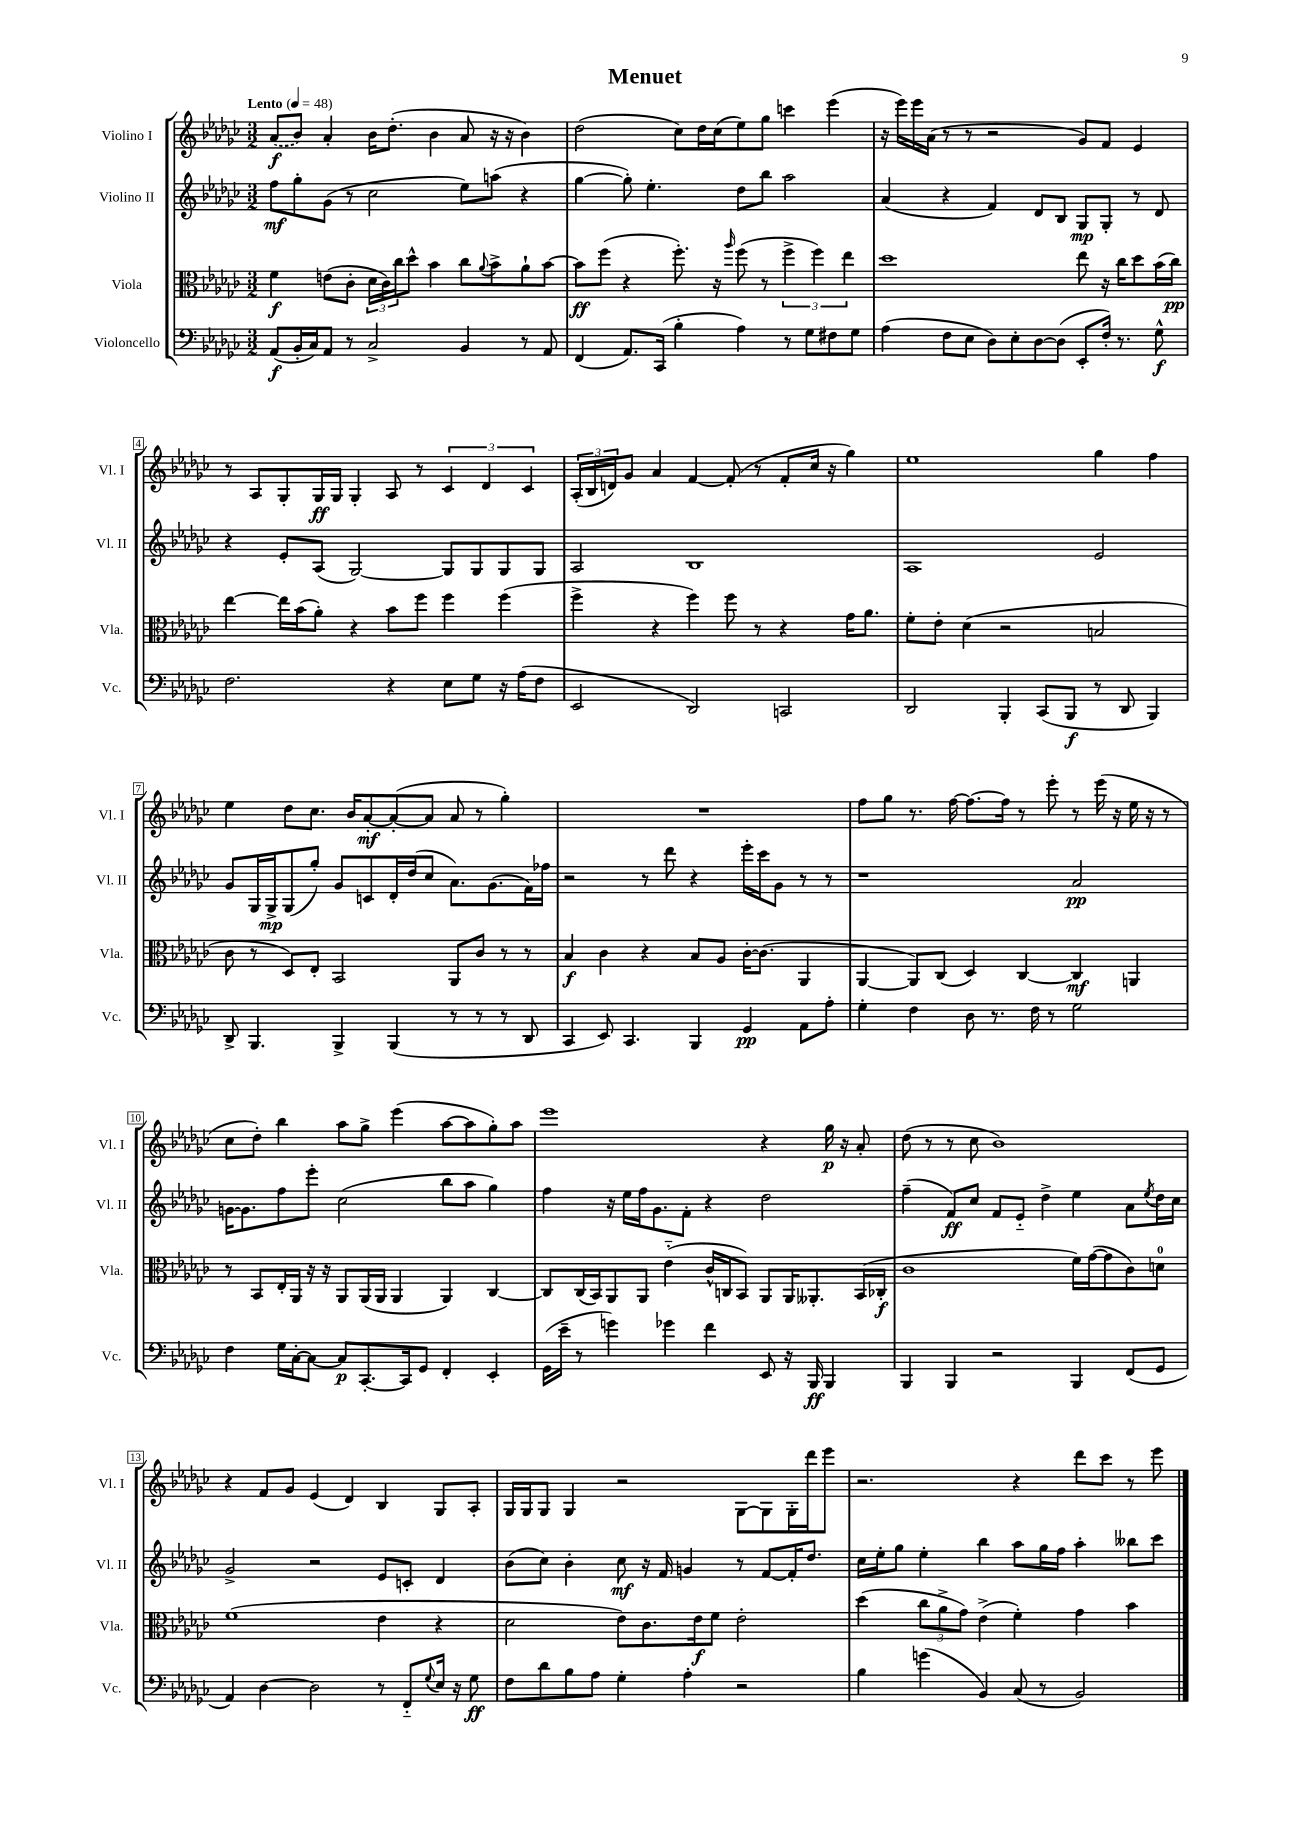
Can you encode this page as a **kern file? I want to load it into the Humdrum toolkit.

**kern	**dynam	**kern	**dynam	**kern	**dynam	**kern	**dynam
*part4	*part4	*part3	*part3	*part2	*part2	*part1	*part1
*staff4	*staff4	*staff3	*staff3	*staff2	*staff2	*staff1	*staff1
*I"Violoncello	*	*I"Viola	*	*I"Violino II	*	*I"Violino I	*
*I'Vc.	*	*I'Vla.	*	*I'Vl. II	*	*I'Vl. I	*
*clefF4	*	*clefC3	*	*clefG2	*	*clefG2	*
*k[b-e-a-d-g-c-]	*	*k[b-e-a-d-g-c-]	*	*k[b-e-a-d-g-c-]	*	*k[b-e-a-d-g-c-]	*
*M3/2	*	*M3/2	*	*M3/2	*	*M3/2	*
*MM48	*	*MM48	*	*MM48	*	*MM48	*
=1	=1	=1	=1	=1	=1	=1	=1
!	!	!	!	!	!	!LO:TX:a:B:t=Lento	!
(8AA-/L	f	4f\	f	8ff\L	mf	(8a-/L	f
16BB-'/L	.	.	.	8gg-'\	.	8b-/J)	.
16C-/J)	.	.	.	.	.	.	.
8AA-/J	.	(8en\L	.	(8g-\J	.	4a-'/	.
8r	.	8c-'\J	.	8r	.	.	.
2C-^/	.	24d-\LL	.	2cc-\	.	16b-\KL	.
.	.	24c-\)	.	.	.	.	.
.	.	.	.	.	.	(8.dd-'\J	.
.	.	24cc-\J	.	.	.	.	.
.	.	8dd-^^\J	.	.	.	.	.
.	.	4b-\	.	.	.	4b-\	.
4BB-/	.	8cc-\L	.	8ee-\L)	.	8a-/	.
.	.	8qqa-/	.	.	.	.	.
.	.	8b-^\	.	(8aan\J	.	16r	.
.	.	.	.	.	.	16r	.
8r	.	8a-`\	.	4r	.	4b-\)	.
8AA-/	.	[8b-\J	.	.	.	.	.
=2	=2	=2	=2	=2	=2	=2	=2
(4FF/	.	8b-\L]	ff	[4gg-\	.	(2dd-\	.
.	.	(8ff\J	.	.	.	.	.
8.AA-/L)	.	4r	.	8gg-'\])	.	.	.
.	.	.	.	4.ee-'\	.	.	.
(16CC-/Jk	.	.	.	.	.	.	.
4B-'\	.	8.ff'\)	.	.	.	8cc-\L)	.
.	.	.	.	.	.	16dd-\L	.
.	.	16r	.	.	.	(16cc-\J	.
.	.	16qqaa-/	.	.	.	.	.
4A-\)	.	(8ff\	.	8dd-\L	.	8ee-\)	.
.	.	8r	.	8bb-\J	.	8gg-\J	.
8r	.	6ff^\	.	2aa-\	.	4cccn\	.
8G-\L	.	.	.	.	.	.	.
.	.	6ff\)	.	.	.	.	.
8F#X\	.	.	.	.	.	(4eee-\	.
.	.	6ee-\	.	.	.	.	.
8G-\J	.	.	.	.	.	.	.
=3	=3	=3	=3	=3	=3	=3	=3
(4A-\	.	1dd-	.	(4a-/	.	16r	.
.	.	.	.	.	.	16eee-\LL)	.
.	.	.	.	.	.	16eee-\	.
.	.	.	.	.	.	(16a-\JJ	.
8F\L	.	.	.	4r	.	8r	.
8E-\J	.	.	.	.	.	8r	.
8D-\L)	.	.	.	4f/)	.	2r	.
8E-'\	.	.	.	.	.	.	.
[8D-\	.	.	.	8d-/L	.	.	.
(8D-\J]	.	.	.	8B-/J	.	.	.
8EE-'/L	.	8ee-\	.	8G-/L	mp	8g-/L)	.
16F'/Jk)	.	16r	.	8G-'/J	.	8f/J	.
8.r	.	16cc-\KL	.	.	.	.	.
.	.	8dd-\	.	8r	.	4e-/	.
8G-^^\	f	(16b-\L	.	8d-/	.	.	.
.	.	16cc-\JJ)	pp	.	.	.	.
!!LO:LB:g=z
=4	=4	=4	=4	=4	=4	=4	=4
2.F\	.	[4ee-\	.	4r	.	8r	.
.	.	.	.	.	.	8A-/L	.
.	.	16ee-\LL]	.	8e-'/L	.	8G-'/	.
.	.	(16b-\J	.	.	.	.	.
.	.	8a-'\J)	.	(8A-/J	.	16G-/L	ff
.	.	.	.	.	.	16G-/JJ	.
.	.	4r	.	[2G-/)	.	4G-'/	.
4r	.	8b-\L	.	.	.	8A-/	.
.	.	8ff\J	.	.	.	8r	.
8E-\L	.	4ff\	.	8G-/L]	.	6c-/	.
8G-\J	.	.	.	8G-/	.	.	.
.	.	.	.	.	.	6d-/	.
16r	.	(4ff\	.	8G-/	.	.	.
(16A-\KL	.	.	.	.	.	.	.
.	.	.	.	.	.	6c-/	.
8F\J	.	.	.	8G-/J	.	.	.
=5	=5	=5	=5	=5	=5	=5	=5
2EE-/	.	4ff^\	.	2A-/	.	(24A-'/LL	.
.	.	.	.	.	.	24B-/	.
.	.	.	.	.	.	24dn/J)	.
.	.	.	.	.	.	8g-/J	.
.	.	4r	.	.	.	4a-/	.
2DD-/)	.	4ff\)	.	1B-	.	[4f/	.
.	.	8ff\	.	.	.	(8f'/]	.
.	.	8r	.	.	.	8r	.
2CCn/	.	4r	.	.	.	8f'/L	.
.	.	.	.	.	.	16cc-/Jk	.
.	.	.	.	.	.	16r	.
.	.	16g-\KL	.	.	.	4gg-\)	.
.	.	8.a-\J	.	.	.	.	.
=6	=6	=6	=6	=6	=6	=6	=6
2DD-/	.	8f'\L	.	1A-	.	1ee-	.
.	.	8e-'\J	.	.	.	.	.
.	.	(4d-\	.	.	.	.	.
4BBB-'/	.	2r	.	.	.	.	.
(8CC-/L	.	.	.	.	.	.	.
8BBB-/J	f	.	.	.	.	.	.
8r	.	2Bn/	.	2e-/	.	4gg-\	.
8DD-/	.	.	.	.	.	.	.
4BBB-/)	.	.	.	.	.	4ff\	.
!!LO:LB:g=z
=7	=7	=7	=7	=7	=7	=7	=7
8DD-^/	.	8c-\	.	8g-/L	.	4ee-\	.
4.BBB-/	.	8r	.	16G-/L	.	.	.
.	.	.	.	16G-^/J	mp	.	.
.	.	8D-/L)	.	(8G-/	.	8dd-\L	.
.	.	8E-'/J	.	8gg-'/J)	.	8.cc-\J	.
4BBB-^/	.	2BB-/	.	8g-/L	.	.	.
.	.	.	.	.	.	16b-/KL	.
.	.	.	.	8cn/	.	[8a-'/	mf
(4BBB-/	.	.	.	16d-'/L	.	(8a-'/_	.
.	.	.	.	(16dd-/J	.	.	.
.	.	.	.	8cc-/J	.	8a-/J]	.
8r	.	8AA-/L	.	8.a-\L)	.	8a-/	.
8r	.	8c-/J	.	.	.	8r	.
.	.	.	.	(8.g-\	.	.	.
8r	.	8r	.	.	.	4gg-'\)	.
8DD-/	.	8r	.	16f\L)	.	.	.
.	.	.	.	16ff-X\JJ	.	.	.
=8	=8	=8	=8	=8	=8	=8	=8
4CC-/	.	4B-/	f	2r	.	1.r	.
8EE-/)	.	4c-\	.	.	.	.	.
4.CC-/	.	.	.	.	.	.	.
.	.	4r	.	8r	.	.	.
.	.	.	.	8ddd-\	.	.	.
4BBB-/	.	8B-/L	.	4r	.	.	.
.	.	8A-/J	.	.	.	.	.
4GG-/	pp	[16c-'\KL	.	16eee-'\LL	.	.	.
.	.	(8.c-\J]	.	16ccc-\J	.	.	.
.	.	.	.	8g-\J	.	.	.
8AA-\L	.	4AA-/	.	8r	.	.	.
8A-'\J	.	.	.	8r	.	.	.
=9	=9	=9	=9	=9	=9	=9	=9
4G-'\	.	[4AA-/	.	1r	.	8ff\L	.
.	.	.	.	.	.	8gg-\J	.
4F\	.	8AA-/L])	.	.	.	8.r	.
.	.	(8C-/J	.	.	.	.	.
.	.	.	.	.	.	[16ff\	.
8D-\	.	4D-/)	.	.	.	8.ff\L_	.
8.r	.	.	.	.	.	.	.
.	.	.	.	.	.	16ff\Jk]	.
.	.	[4C-/	.	.	.	8r	.
16F\	.	.	.	.	.	.	.
8r	.	.	.	.	.	8eee-'\	.
2G-\	.	4C-/]	mf	2a-/	pp	8r	.
.	.	.	.	.	.	(16eee-\	.
.	.	.	.	.	.	16r	.
.	.	4AAn/	.	.	.	16ee-\	.
.	.	.	.	.	.	16r	.
.	.	.	.	.	.	8r	.
!!LO:LB:g=z
=10	=10	=10	=10	=10	=10	=10	=10
4F\	.	8r	.	[16gn\KL	.	8cc-\L	.
.	.	.	.	8.g\]	.	.	.
.	.	8BB-/L	.	.	.	8dd-'\J)	.
16G-\LL	.	16E-'/L	.	8ff\	.	4bb-\	.
[16C-'\J	.	16AA-/JJ	.	.	.	.	.
8C-\J_	.	16r	.	8eee-'\J	.	.	.
.	.	16r	.	.	.	.	.
8C-/L]	p	8AA-/L	.	(2cc-\	.	8aa-\L	.
[8.CC-'/	.	(16AA-/L	.	.	.	8gg-^\J	.
.	.	16AA-/JJ	.	.	.	.	.
.	.	4AA-/	.	.	.	(4eee-\	.
16CC-/k]	.	.	.	.	.	.	.
8GG-/J	.	.	.	.	.	.	.
4FF'/	.	4AA-/)	.	8bb-\L	.	[8aa-\L	.
.	.	.	.	8aa-\J	.	8aa-\]	.
4EE-'/	.	[4C-/	.	4gg-\)	.	8gg-'\)	.
.	.	.	.	.	.	8aa-\J	.
=11	=11	=11	=11	=11	=11	=11	=11
(16GG-\LL	.	8C-/L]	.	4ff\	.	1eee-	.
16e-~\JJ	.	.	.	.	.	.	.
8r	.	(16C-/L	.	.	.	.	.
.	.	16BB-/J)	.	.	.	.	.
4gn\)	.	8AA-/	.	16r	.	.	.
.	.	.	.	16ee-\LL	.	.	.
.	.	8AA-/J	.	16ff\J	.	.	.
.	.	.	.	8.g-\	.	.	.
4g-X\	.	(4e-\	.	.	.	.	.
.	.	.	.	8f'\J	.	.	.
4f\	.	16c-^^/LL	.	4r	.	.	.
.	.	16Cn/J	.	.	.	.	.
.	.	8BB-/J)	.	.	.	.	.
8EE-/	.	8AA-/L	.	2dd-\	.	4r	.
16r	.	16AA-/K	.	.	.	.	.
16BBB-/	ff	8.AA--X'/	.	.	.	.	.
4BBB-/	.	.	.	.	.	16gg-\	p
.	.	.	.	.	.	16r	.
.	.	(16BB-/L	.	.	.	8a-'/	.
.	.	16C-X'/JJ	f	.	.	.	.
=12	=12	=12	=12	=12	=12	=12	=12
4BBB-/	.	1c-	.	(4ff~\	.	(8dd-\	.
.	.	.	.	.	.	8r	.
4BBB-/	.	.	.	8f/L)	ff	8r	.
.	.	.	.	8cc-/J	.	8cc-\	.
2r	.	.	.	8f/L	.	1b-)	.
.	.	.	.	8e-/J	.	.	.
.	.	.	.	4dd-^\	.	.	.
4BBB-/	.	16f\LL)	.	4ee-\	.	.	.
.	.	([16g-\J	.	.	.	.	.
.	.	8g-\]	.	.	.	.	.
(8FF/L	.	8c-\)	.	8a-\L	.	.	.
.	.	.	.	8qee-/	.	.	.
8GG-/J	.	8dn\J	.	16dd-\L	.	.	.
.	.	.	.	16cc-\JJ	.	.	.
!!LO:LB:g=z
=13	=13	=13	=13	=13	=13	=13	=13
4AA-/)	.	(1f	.	2g-^/	.	4r	.
[4D-\	.	.	.	.	.	8f/L	.
.	.	.	.	.	.	8g-/J	.
2D-\]	.	.	.	2r	.	(4e-/	.
.	.	.	.	.	.	4d-/)	.
8r	.	4e-\	.	8e-/L	.	4B-/	.
8FF/L	.	.	.	8cn'/J	.	.	.
8qqG-/	.	.	.	.	.	.	.
16E-/Jk	.	4r	.	4d-/	.	8G-/L	.
16r	.	.	.	.	.	.	.
8G-\	ff	.	.	.	.	8A-'/J	.
=14	=14	=14	=14	=14	=14	=14	=14
8F\L	.	2d-\	.	(8b-\L	.	16G-/LL	.
.	.	.	.	.	.	16G-/J	.
8d-\	.	.	.	8cc-\J)	.	8G-/J	.
8B-\	.	.	.	4b-'\	.	4G-/	.
8A-\J	.	.	.	.	.	.	.
4G-'\	.	8e-\L)	.	8cc-\	mf	2r	.
.	.	8.c-\	.	16r	.	.	.
.	.	.	.	16f/	.	.	.
4A-'\	.	.	.	4gn/	.	.	.
.	.	16e-\k	f	.	.	.	.
.	.	8f\J	.	.	.	.	.
2r	.	2e-'\	.	8r	.	[8G-\L	.
.	.	.	.	[8f/L	.	8G-\]	.
.	.	.	.	16f'/K]	.	16G-'\L	.
.	.	.	.	8.dd-/J	.	16ddd-\J	.
.	.	.	.	.	.	8eee-\J	.
=15	=15	=15	=15	=15	=15	=15	=15
4B-\	.	(4dd-\	.	16cc-\LL	.	2.r	.
.	.	.	.	16ee-'\J	.	.	.
.	.	.	.	8gg-\J	.	.	.
(4gn\	.	12cc-\L	.	4ee-'\	.	.	.
.	.	12a-^\	.	.	.	.	.
.	.	12g-\J)	.	.	.	.	.
4BB-/)	.	(4e-^\	.	4bb-\	.	.	.
(8C-/	.	4f'\)	.	8aa-\L	.	4r	.
8r	.	.	.	16gg-\L	.	.	.
.	.	.	.	16ff\JJ	.	.	.
2BB-/)	.	4g-\	.	4aa-'\	.	8ddd-\L	.
.	.	.	.	.	.	8ccc-\J	.
.	.	4b-\	.	8bb--X\L	.	8r	.
.	.	.	.	8ccc-\J	.	8eee-\	.
==	==	==	==	==	==	==	==
*-	*-	*-	*-	*-	*-	*-	*-
